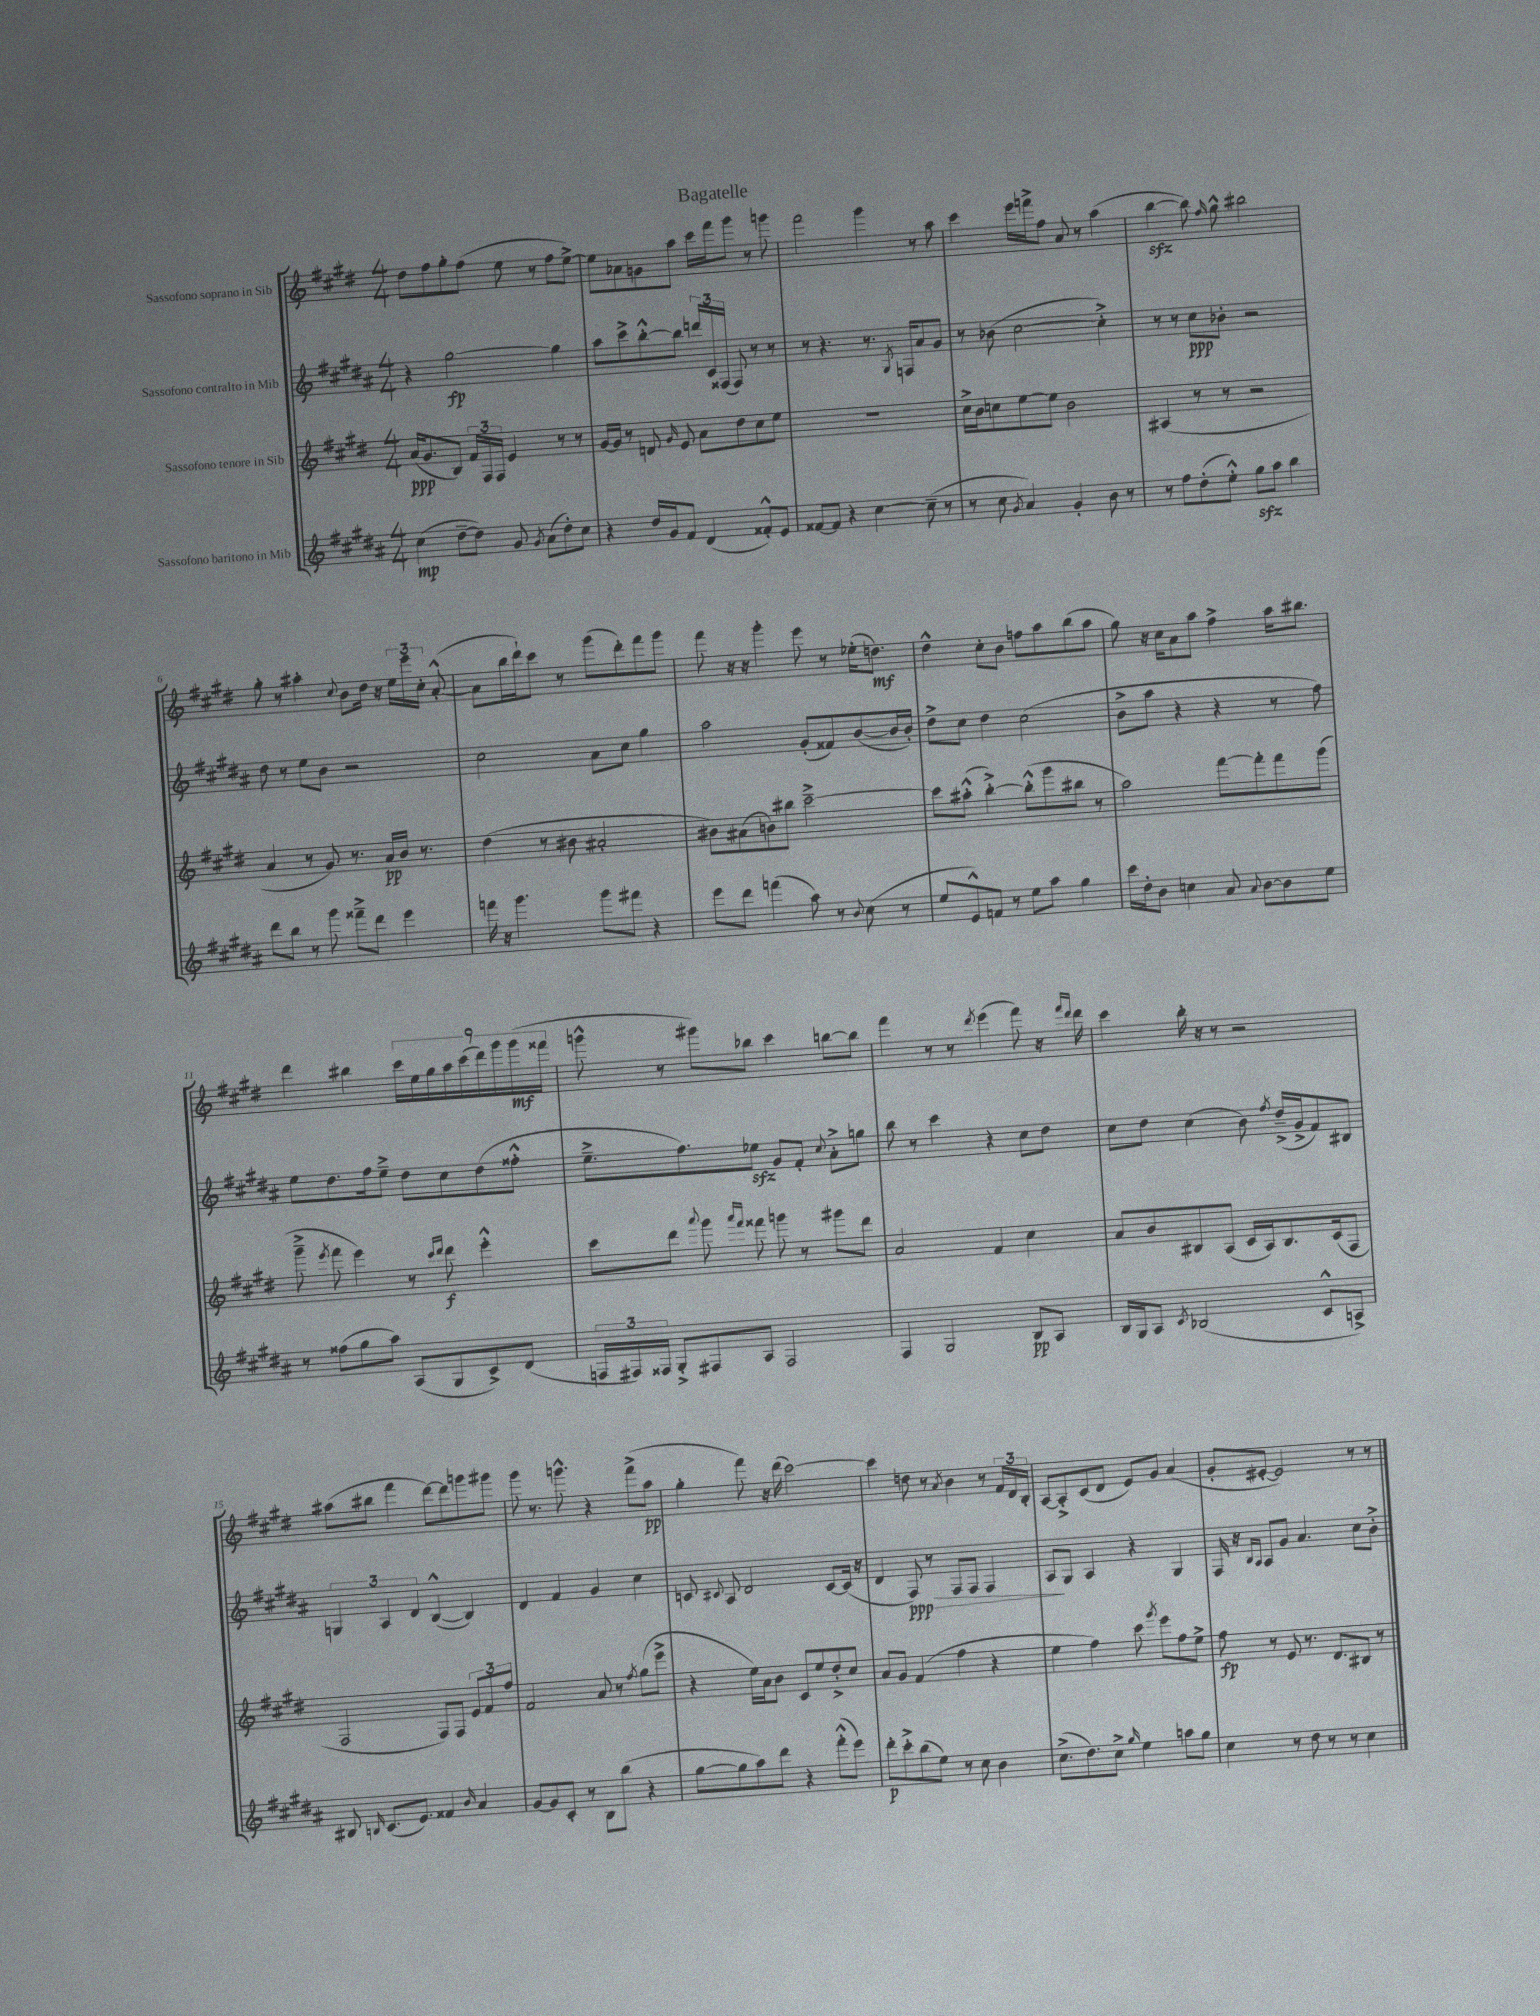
\header { title = "Bagatelle" }
<<
\new StaffGroup <<
\new Staff = "s0" \with { instrumentName = "Sassofono soprano in Sib" } {
    \clef treble \key e \major \numericTimeSignature \time 4/4
    \autoBeamOff dis''8[ fis''8 gis''8-. fis''8]( e''8 r8 fis''8[ e''8]~->) |
    e''8[ aes'8 g'8 a''8] cis'''16[ fis'''16 gis'''8] r8 g'''8 |
    fis'''2 gis'''4 r8 a''8 |
    cis'''4 e'''16[ f'''16-> fis''8] a'8 r8 a''4( |
    b''4~\sfz b''8) \grace { fis''16 } gis''8-^ bis''2 |
    gis''8-. r8 ais''4-. \appoggiatura { cis''8 } b'8[ dis''16] r16 \tuplet 3/2 { e''16[ e'''16 cis''16]-. } a'8~-.-^( |
    a'8[ b''16 dis'''16-!) cis'''8] r8 gis'''8[( dis'''8-.) fis'''8 gis'''8] |
    fis'''8 r16 r16 gis'''4-. e'''8 r8 ees''16[-.( d''8.]\mf) |
    dis''4-^ cis''8[-. b'8] f''8[ a''8 b''8( a''8] |
    gis''8) r16 cis''16[ a'8 a''8] fis''4-> a''16[ bis''8.] |
    dis'''4 bis''4 \tuplet 9/8 { cis'''16[ e''16 gis''16 a''16 cis'''16( dis'''16) gis'''16 gis'''16\mf( fisis'''16] } |
    g'''8-^ r8 gis'''8[) bes''8] cis'''4 b''8[~ b''8] |
    fis'''4 r8 r8 \acciaccatura { dis'''8 } e'''4( fis'''8) r16 \grace { fis'''16[ dis'''16] } dis'''16 |
    cis'''4 b''16-. r16 r8 r2 |
    ais''8[( bis''8] fis'''4 dis'''8[~) dis'''8 g'''8 gis'''8] |
    gis'''8 r8. g'''8.-^ r4 fis'''8[->( a''8]\pp |
    gis''4-. fis'''8) r16 dis'''16( cis'''2~) |
    cis'''4 d''8 r8 \acciaccatura { a'8 } b'4 r8 \tuplet 3/2 { fis'16[ dis'16 b16]-. } |
    a8[~ a8-.-> cis'8( dis'8] e'8[) gis'8] a'4( |
    gis'8[-. eis'8]~-. eis'2) r8 r8 \bar "|." |
}
\new Staff = "s1" \with { instrumentName = "Sassofono contralto in Mib" } {
    \clef treble \key b \major \numericTimeSignature \time 4/4
    \autoBeamOff r4 gis''2~\fp gis''4 |
    ais''8[ cis'''8-> b''8~-.-^ b''8] \tuplet 3/2 { d'''16[ cis'16 fisis16]( } fisis8) r8 r8 |
    r8 r4. r8. \acciaccatura { gis8 } f16[ ais'8 gis'8] |
    r8 bes'8( cis''2~ cis''4-.->) |
    r8 r8 cis''8[\ppp bes'8]-. r2 |
    dis''8 r8 e''8[ b'8] r2 |
    cis''2 ais'8[ cis''8] gis''4 |
    ais''2 gis'8[-.( fisis'8) b'8~( b'16 b'16]-.) |
    dis''8[-> cis''8] dis''4 cis''2( |
    b'8[-> ais''8] r4 r4 r8 fis''8) |
    e''8[ dis''8. fis''16 e''8]---> dis''8[ cis''8 dis''8( fisis''8]-.-^ |
    e''8.[---> fis''8.) ees''8]\sfz gis'8[ fis'8]-. \appoggiatura { cis''8 } ais'8[-.-> g''8] |
    b''8 r8 cis'''4 r4 cis''8[ dis''8] |
    cis''8[ dis''8] cis''4( b'8) \acciaccatura { fis''8 } dis''16[--->( gis'16-> fis'8) bis8] |
    \tuplet 3/2 { g4 ais4 dis'4 } b4~-^( b4) |
    dis'4 fis'4 gis'4 cis''4 |
    c'8 \appoggiatura { cis'8 } ais8 dis'2 cis'8[~ cis'16]( r16 |
    dis'4 fis8\ppp\>) r8 fis8[ fis8] fis4 |
    ais8[\! gis8] ais4 r4 gis4 |
    fis16 r16 \grace { b16[ ais16] } ais8[ gis'8] ais'4. cis''8[ b'8]-.-> \bar "|." |
}
\new Staff = "s2" \with { instrumentName = "Sassofono tenore in Sib" } {
    \clef treble \key e \major \numericTimeSignature \time 4/4
    \autoBeamOff a'16[\ppp( gis'8. b8]) \tuplet 3/2 { fis'16[ fis16 fis16] } e'4 r8 r8 |
    gis'16[~ gis'16] r8 d'8 \grace { gis'16 } e'8 a'8[ dis''8 cis''8 e''8] |
    R1 |
    cis''16[-> b'16 c''8 e''8~ e''8] b'2 |
    ais4( r8 r8 r2 |
    a'4 r8 gis'8) r8. a'16[\pp b'16] r8. |
    dis''4( r8 bis'8 ais'2-. |
    bis'8[) ais'8( b'8) bis''8] cis'''2~---> |
    cis'''8[ ais''8]-.-^( b''4~-.->) b''8[-.-^( gis'''8 bis''8] r8 |
    a''2) fis'''8[~ fis'''8-. fis'''8 gis'''8]( |
    gis'''8---> \acciaccatura { e'''8 } fis'''8 e'''4) r8 \grace { cis'''16[ dis'''16] } dis'''8\f e'''4-.-^ |
    cis'''8[ dis'''8] \appoggiatura { a'''8 } gis'''8 \grace { a'''16[ fis'''16] } fisis'''8 g'''8 r8 gis'''8[ dis'''8] |
    a'2 fis'4 cis''4 |
    a'8[ b'8 bis8 a8]( cis'16[ a16) bis8. cis'16( fis8] |
    fis2 fis8[) fis8] \tuplet 3/2 { e'8[ fis'8 fis''8] } |
    fis'2 a'8 r8 \acciaccatura { fis''8 } gis''8[( e'''8]-> |
    r4 e''16[) a'16 b'8] cis'8[ e''8 dis''8-.-> cis''8] |
    a'8[ gis'8] fis'4( fis''4 r4 |
    e''4 fis''4) cis'''8 \acciaccatura { gis'''8 } e'''8[ fis''8 e''8]-> |
    fis''8\fp r8 e'8 r8. dis'8.[ bis8] r8 \bar "|." |
}
\new Staff = "s3" \with { instrumentName = "Sassofono baritono in Mib" } {
    \clef treble \key b \major \numericTimeSignature \time 4/4
    \autoBeamOff cis''4\mp( dis''8[~-- dis''8]) gis'8 \acciaccatura { gis'8 } ais'8[( dis''8-.) cis''8] |
    r4 dis''16[ gis'16 fis'8] dis'4( fisis'8[-.-^) e'8] |
    fisis'8[~ fisis'8] r4 cis''4~ cis''8--( r8 |
    r8 cis''8 \acciaccatura { gis'8 } ais'4) gis'4-. b'8 r8 |
    r8 fis''8[ dis''8-.( e''8]-.-^) gis''8[\sfz ais''8] b''4 |
    dis'''8[ b''8] r8 gis'''8 fisis'''8[---> dis'''8] e'''4 |
    f'''16 r16 gis'''4. gis'''8[ fis'''8] r4 |
    e'''8[ dis'''8] f'''4( ais''8) r8 \appoggiatura { b'8 } cis''8( r8 |
    e''8[ e'8-^) f'8] r8 e''8[ ais''8] gis''4 |
    cis'''16[ dis''16-. b'8] c''4 ais'8 \appoggiatura { ais'8 } b'8[~ b'8 e''8] |
    r8 fisis''8[( gis''8 ais''8]) ais8[( gis8 cis'8->) dis'8]( |
    \tuplet 3/2 { f16[ fis16) fisis16] } gis8[-.-> fis8 ais8] fis2 |
    fis4 gis2 b8[\pp ais8] |
    b16[ gis16 ais8] \acciaccatura { cis'8 } bes2( cis'8[-^ a8]->) |
    bis8 \grace { b16 } cis'8.[( e'8.]) fisis'4 \grace { b'16 } ais'4 |
    gis'8[~ gis'8 cis'8]-. r8 b8[ b''8]( r4 |
    gis''8[~ gis''8 ais''8) dis'''8] r4 fis'''8[-.-^( e'''8]) |
    dis'''8[-.\p cis'''8-.-> b''8( e''8]) r8 cis''8 b'4 |
    cis''8.[->( dis''8.) cis''8]-> \grace { gis''16 } e''4 a''8[ gis''8] |
    cis''4 r8 dis''8 r8 r8 cis''4 \bar "|." |
}
>>
>>
